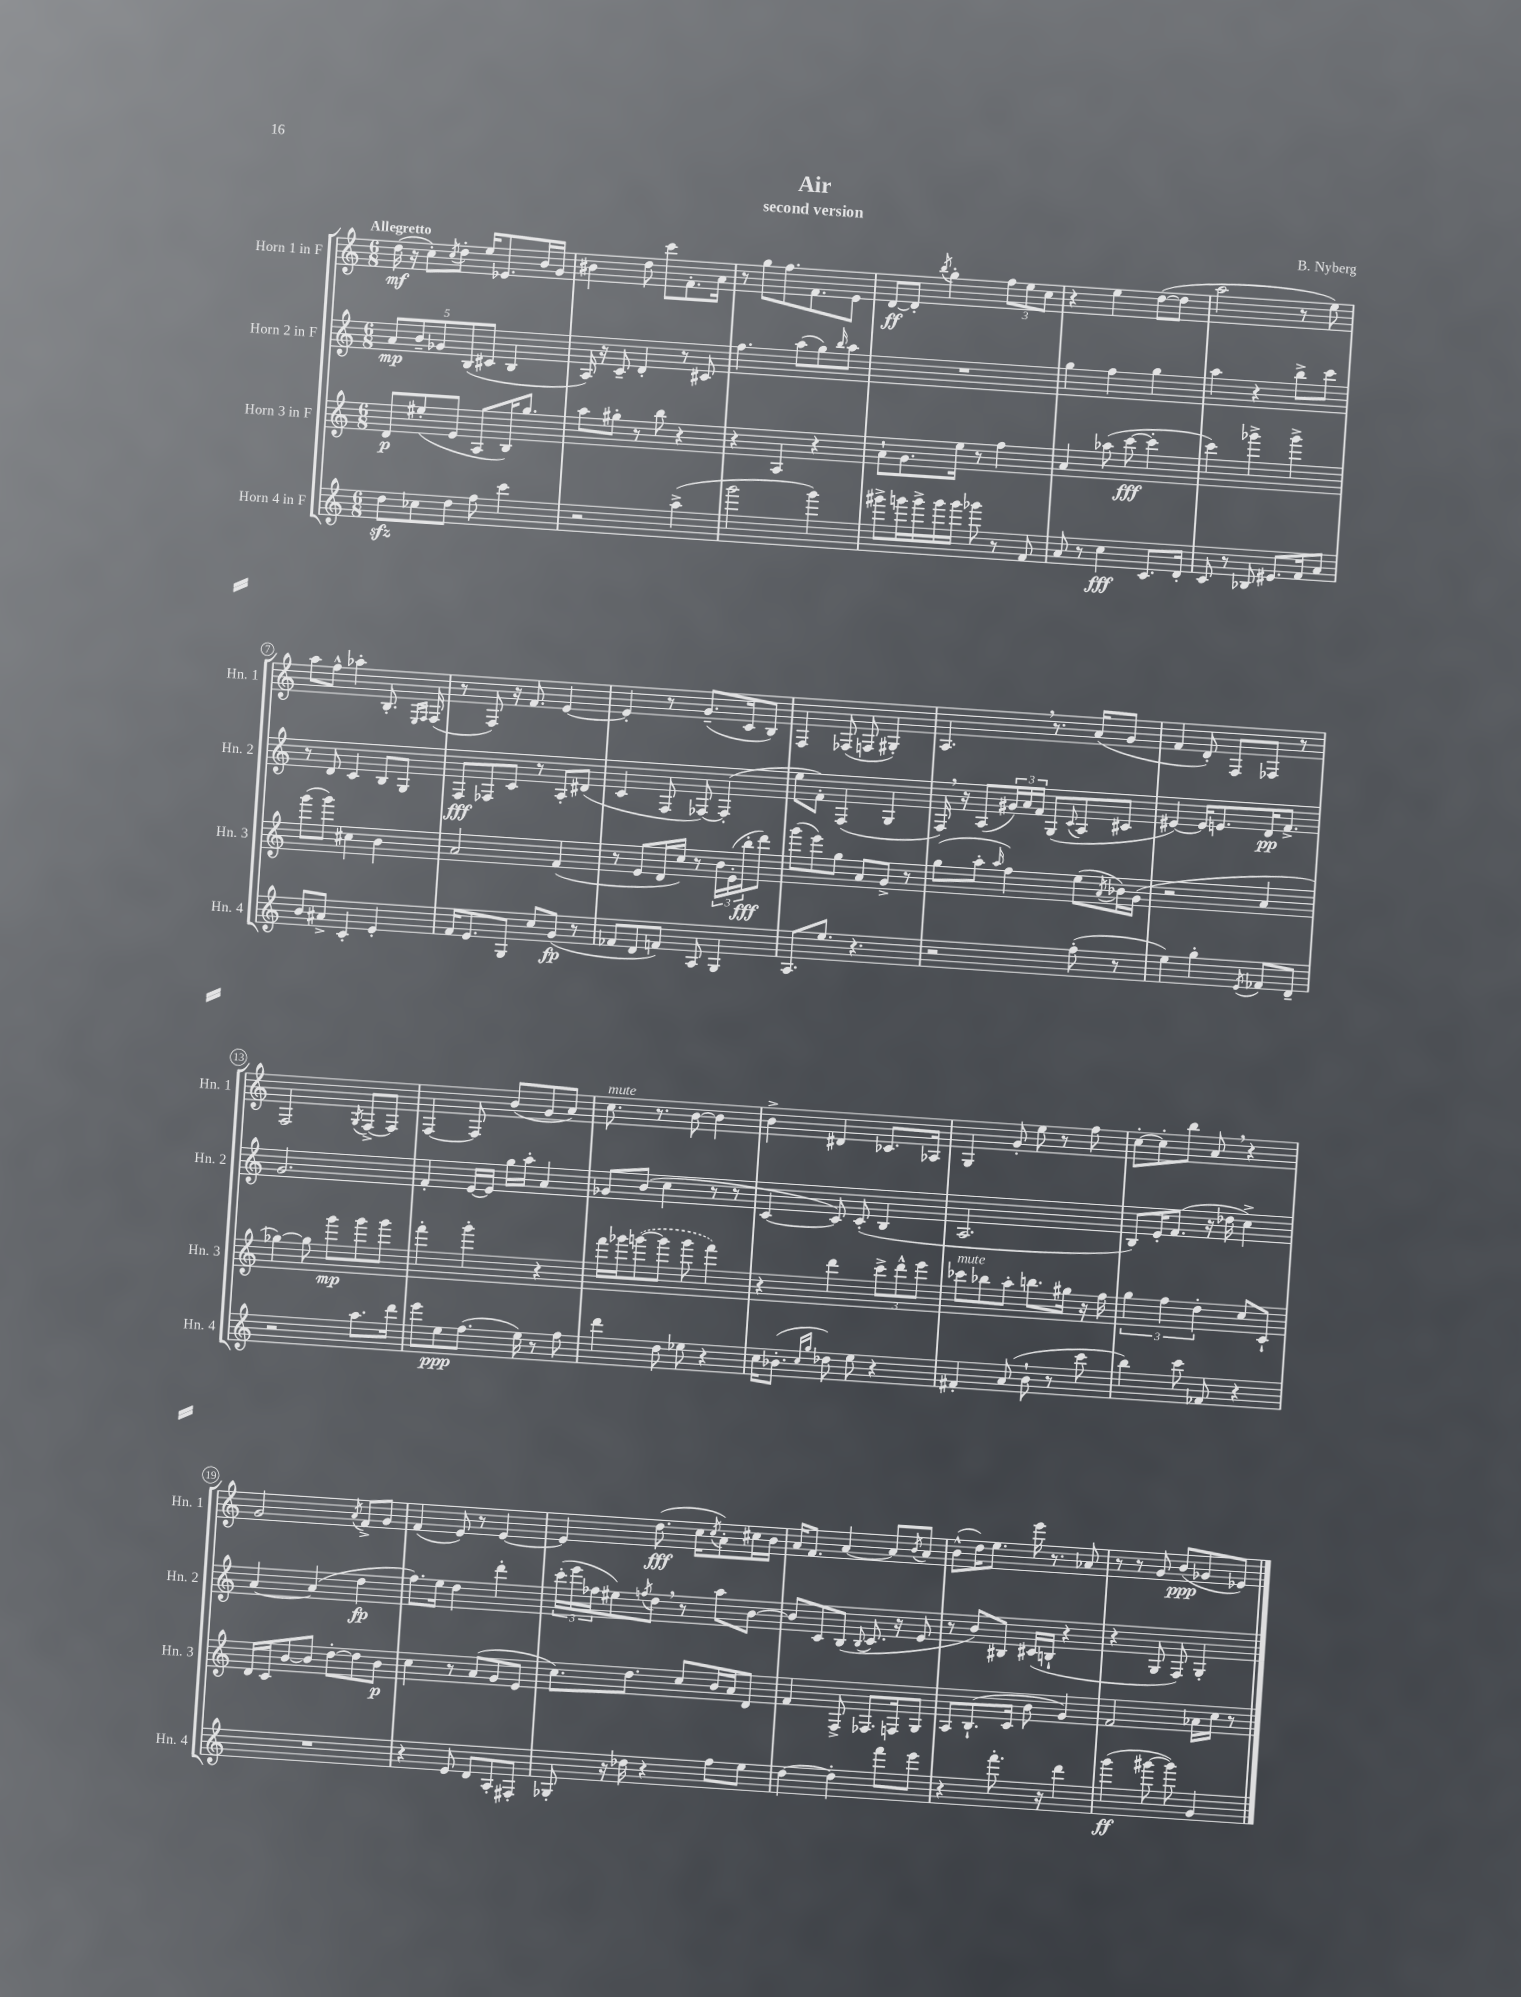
\header { title = "Air" composer = "B. Nyberg" subtitle = "second version" }
<<
\new StaffGroup <<
\new Staff = "s0" \with { instrumentName = "Horn 1 in F" shortInstrumentName = "Hn. 1" } {
    \clef treble \key c \major \numericTimeSignature \time 6/8 \tempo "Allegretto"
    d''16\mf( r16 c''8-.) \acciaccatura { c''8 } d''8-. e''16 ees'8. b'16 g'16 |
    bis'4 d''8 c'''8 f'8.-. a'16 |
    r8 g''8 f''8. f'8. e'8 |
    d'8~\ff d'8-. \acciaccatura { b''8 } g''4-. \tuplet 3/2 { f''8 e''8 c''8 } |
    r4 e''4 d''8~( d''8 |
    a''2 r8 e''8) |
    a''8 f''8-^ aes''4-. b8.-. \grace { e16 f16 } f16( |
    r8 f8) r16 f'8. e'4~ |
    e'4-. r8 g'8.--( c'16 b8) |
    f4 fes8( f8 gis4-.) |
    a4. \breathe r8. a'16( g'8 |
    f'4 d'8-.) f8 fes8 r8 |
    f2 \acciaccatura { g8 } f8~-> f8 |
    f4~ f8 b'8( g'8 a'8) |
    c''8.^\markup { \italic "mute" } r8. b'8~ b'4 |
    b'4-> dis'4 ces'8. aes16 |
    g4 g'8-. e''8 r8 f''8 |
    c''8~-. c''8-. b''8 a'8 \breathe r4 |
    g'2 \acciaccatura { a'8 } f'8-> g'8 |
    f'4( e'8) r8 e'4~ |
    e'4 d''8.\fff( c''16 \acciaccatura { c''8 } a'8-.) cis''16 b'16 |
    a'16 f'8. a'4~ a'8 \acciaccatura { b'8 } a'8 |
    b'8-^( d''16) e''8. e'''16 r8. aes'8 |
    r8 r8 g'8 b'8\ppp( ges'8 ees'8) \bar "|." |
}
\new Staff = "s1" \with { instrumentName = "Horn 2 in F" shortInstrumentName = "Hn. 2" } {
    \clef treble \key c \major \numericTimeSignature \time 6/8
    \tuplet 5/4 { a'8\mp b'8-- ges'8 b8( cis'8 } b4 |
    a16) r16 c'8-- d'4-. r8 cis'8 |
    f''4. a''8( g''8) \grace { b''16 } a''8 |
    R2. |
    g''4 f''4 g''4 |
    a''4 r4 b''8-> c'''8 |
    r8 d'8 c'4 b8 g8 |
    f8\fff fes8 c'8 r8 a8-. dis'8( |
    c'4 f8 fes8~) fes4-.( |
    e''8 f'8-.) f4( g4 |
    f16) \breathe r16 a8( \tuplet 3/2 { gis'16) a'16 f'16 } g8( \appoggiatura { c'8 } a8 cis'8 |
    eis'4~) eis'16 e'8. d'16\pp f'8.-> |
    g'2. |
    f'4-. e'16~ e'16 g''16 a''16-. a'4 |
    ges'8 b'8( c''4 r8 r8 |
    c'4~ c'8) c'8-.( b4 |
    a2. |
    b8) e'16-. f'8.( r16 des''16 c''4->) |
    a'4~ a'4( d''4\fp |
    f''8.) e''16 d''4 d'''4-. |
    \tuplet 3/2 { c'''16-.( e'''16 fes''16 } eis''8) \acciaccatura { f''8 } d''8 \breathe r8 a''8 b'8~ |
    b'8 c'8 b8( \appoggiatura { b8 } c'8. r16 e'8 |
    r8 b'8) bis8 cis'16( b16-! r4 |
    r4 g8 f8) g4-. \bar "|." |
}
\new Staff = "s2" \with { instrumentName = "Horn 3 in F" shortInstrumentName = "Hn. 3" } {
    \clef treble \key c \major \numericTimeSignature \time 6/8
    d'8\p eis''8-.( e'8 a8 b16) g''8. |
    a''8 gis''8-. r8 b''8 r4 |
    r4 a4 r4 |
    a'8-! g'8. e''16 r8 f''4 |
    a'4 aes''8( c'''8~\fff c'''4-. |
    c'''4) ges'''4-> ges'''4-> |
    g'''8( g'''8) cis''4 b'4 |
    a'2 f'4( |
    r8 e'8 d'16 c''16) r8 \tuplet 3/2 { b'16 e'16-.( b''16-.\fff } d'''8) |
    g'''8( e'''8) g''8 a'8 g'8-> r8 |
    g''8( a''8-. \grace { a''16 } f''4) e''8( \acciaccatura { a'8 } bes'16) g'16( |
    r2 a'4 |
    ges''4~) ges''8 g'''8\mp g'''8 g'''8 |
    f'''4-. g'''4-. r4 |
    f'''16 ges'''16 \once \slurDashed g'''8~( g'''8 g'''8 f'''4) |
    r4 d'''4 \tuplet 3/2 { c'''8-> d'''8-^ e'''8 } |
    ces'''8^\markup { \italic "mute" } bes''8 a''8-. b''8. gis''16 r16 f''16 |
    \tuplet 3/2 { g''4 f''4 d''4-. } c''8 c'8-! |
    d'16 c'16 b'8~ b'8 d''8~-. d''8 b'8\p |
    c''4 r8 a'8( g'8 e'8 |
    c''8.) d''8. c''8 b'16 a'16 d'8 |
    f'4 f8-> fes8. f16 g8 |
    a8 b8.-!( c'16 b'8 g'4) |
    f'2 aes'16 c''16 r8 \bar "|." |
}
\new Staff = "s3" \with { instrumentName = "Horn 4 in F" shortInstrumentName = "Hn. 4" } {
    \clef treble \key c \major \numericTimeSignature \time 6/8
    d''8\sfz ces''8 d''8 f''8 c'''4 |
    r2 a''4->( |
    g'''2 g'''4) |
    gis'''8-> g'''16 g'''16-> g'''16 g'''16 ges'''8 r8 f'8 |
    a'8 r8 c''4\fff c'8. d'16-. |
    c'8 r8 bes8 eis'8. f'16 a'8 |
    b'8 ais'8-> c'4-. e'4-. |
    f'16 e'8. g8 c''8 g'8\fp( r8 |
    fes'8 d'8 f'8) a8 g4 |
    a8. e''8. r4. |
    r2 f''8-.( r8 |
    e''4) g''4-. \acciaccatura { e'8 } fes'8 d'8-- |
    r2 a''8. d'''16 |
    e'''8 e''8\ppp f''8.( e''16) r8 f''8 |
    d'''4 d''8 ees''8 r4 |
    c''16 bes'8.-.( \grace { c''16 g''16 } des''8) e''8 r4 |
    fis'4-. a'8( b'8-! r8 c'''8 |
    b''4) c'''8 fes'8 r4 |
    R2. |
    r4 e'8 d'8 a8-. fis8-. |
    ges8-. r16 des''16 r4 f''8 e''8 |
    d''4~ d''4-. f'''8 e'''8 |
    r4 f'''8.-. r16 d'''4 |
    g'''4\ff( gis'''8~ gis'''8) g'4 \bar "|." |
}
>>
>>
\layout { \context { \Score \override BarNumber.stencil = #(make-stencil-circler 0.1 0.3 ly:text-interface::print) } }
